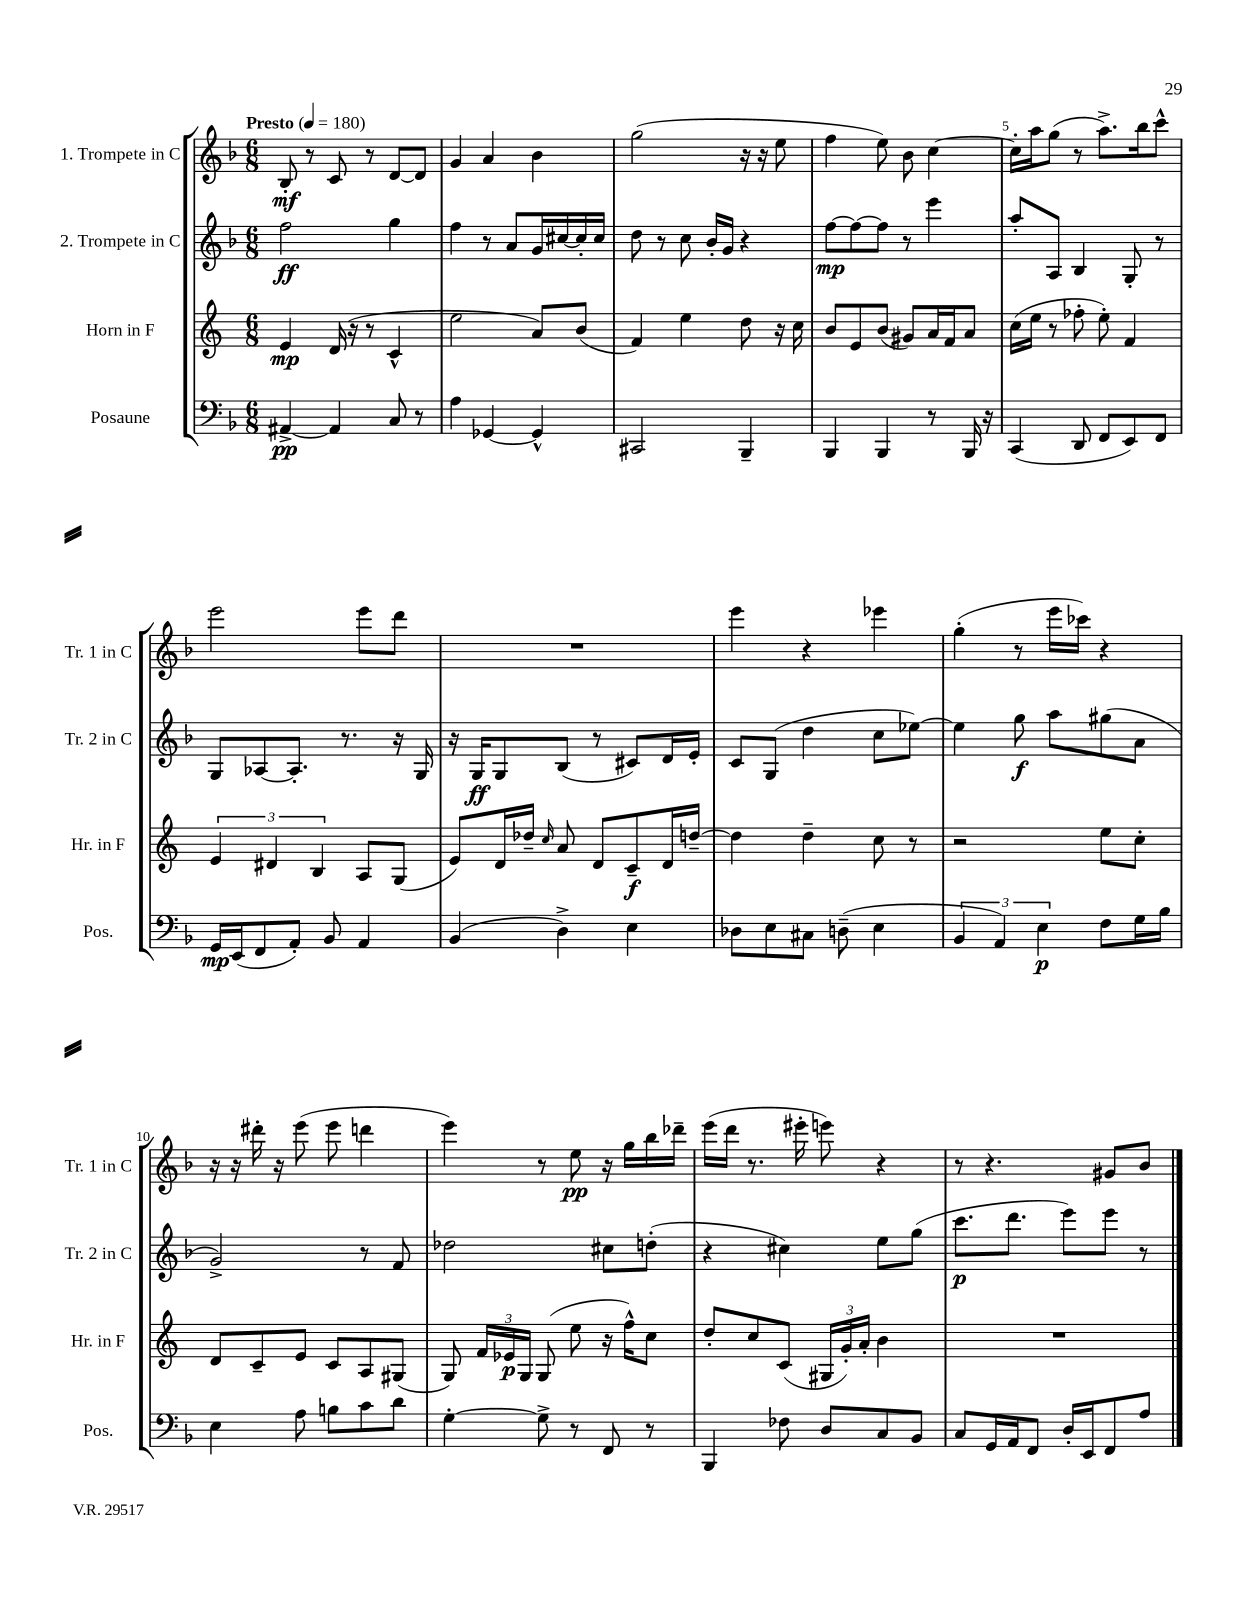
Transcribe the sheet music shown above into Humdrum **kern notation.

**kern	**kern	**kern	**kern
*staff4	*staff3	*staff2	*staff1
*clefF4	*clefG2	*clefG2	*clefG2
*k[b-]	*k[]	*k[b-]	*k[b-]
*M6/8	*M6/8	*M6/8	*M6/8
*MM180	*MM180	*MM180	*MM180
[4AA#^	4e	2ff	8B-'
.	.	.	8r
4AA#]	(16d	.	8c
.	16r	.	.
.	8r	.	8r
8C	4c^^	4gg	[8d
8r	.	.	8d]
=	=	=	=
4A	2ee	4ff	4g
[4GG-	.	8r	4a
.	.	8a	.
4GG-^^]	8a)	16g	4b-
.	.	[16cc#	.
.	(8b	16cc#']	.
.	.	16cc#	.
=	=	=	=
2CC#	4f)	8dd	(2gg
.	.	8r	.
.	4ee	8cc	.
.	.	16b-'	.
.	.	16g	.
4BBB-~	8dd	4r	16r
.	.	.	16r
.	16r	.	8ee
.	16cc	.	.
=	=	=	=
4BBB-	8b	[8ff	4ff
.	8e	8ff_	.
4BBB-	(8b	8ff]	8ee)
.	8g#)	8r	8b-
8r	16a	4eee	[4cc
.	16f	.	.
16BBB-	8a	.	.
16r	.	.	.
=	=	=	=
(4CC	(16cc	8aa'	16cc']
.	16ee	.	16aa
.	8r	8A	(8gg
8DD	8ff-'	4B-	8r
8FF	8ee')	.	8.aa^)
8EE)	4f	8G'	.
.	.	.	16bb-
8FF	.	8r	8ccc^^
=	=	=	=
16GG	6e	8G	2eee
(16EE	.	.	.
8FF	.	[8A-	.
.	6d#	.	.
8AA')	.	8.A-']	.
.	6B	.	.
8BB-	.	.	.
.	.	8.r	.
4AA	8A	.	8eee
.	(8G	16r	8ddd
.	.	16G	.
=	=	=	=
(4BB-	8e)	16r	2.r
.	.	16G	.
.	16d	8G	.
.	16dd-~	.	.
.	16qqcc	.	.
4D^)	8a	(8B-	.
.	8d	8r	.
4E	8c~	8c#)	.
.	16d	16d	.
.	[16dd~	16e'	.
=	=	=	=
8D-	4dd]	8c	4eee
8E	.	(8G	.
8C#	4dd~	4dd	4r
(8D~	.	.	.
4E	8cc	8cc	4eee-
.	8r	[8ee-)	.
=	=	=	=
6BB-	2r	4ee-]	(4gg'
6AA)	.	.	.
.	.	8gg	8r
6E	.	.	.
.	.	8aa	16eee
.	.	.	16ccc-)
8F	8ee	(8gg#	4r
16G	8cc'	8a	.
16B-	.	.	.
=	=	=	=
4E	8d	2g^)	16r
.	.	.	16r
.	8c~	.	16ddd#'
.	.	.	16r
8A	8e	.	(8eee
8B	8c	.	8eee
8c	8A	8r	4ddd
8d	(8G#	8f	.
=	=	=	=
[4G'	8G)	2dd-	4eee)
.	24f	.	.
.	24e-	.	.
.	24G	.	.
8G^]	(8G	.	8r
8r	8ee	.	8ee
8FF	16r	8cc#	16r
.	16ff^^)	.	16gg
8r	8cc	(8dd'	16bb-
.	.	.	16ddd-~
=	=	=	=
4BBB-	8dd'	4r	(16eee
.	.	.	16ddd
.	8cc	.	8.r
8F-	(8c	4cc#)	.
.	.	.	16eee#'
8D	24G#	.	8eee)
.	24g')	.	.
.	24a'	.	.
8C	4b	8ee	4r
8BB-	.	(8gg	.
=	=	=	=
8C	2.r	8.ccc	8r
16GG	.	.	4.r
16AA	.	8.ddd	.
8FF	.	.	.
16D'	.	8eee)	.
16EE	.	.	.
8FF	.	8eee	8g#
8A	.	8r	8b-
==	==	==	==
*-	*-	*-	*-
